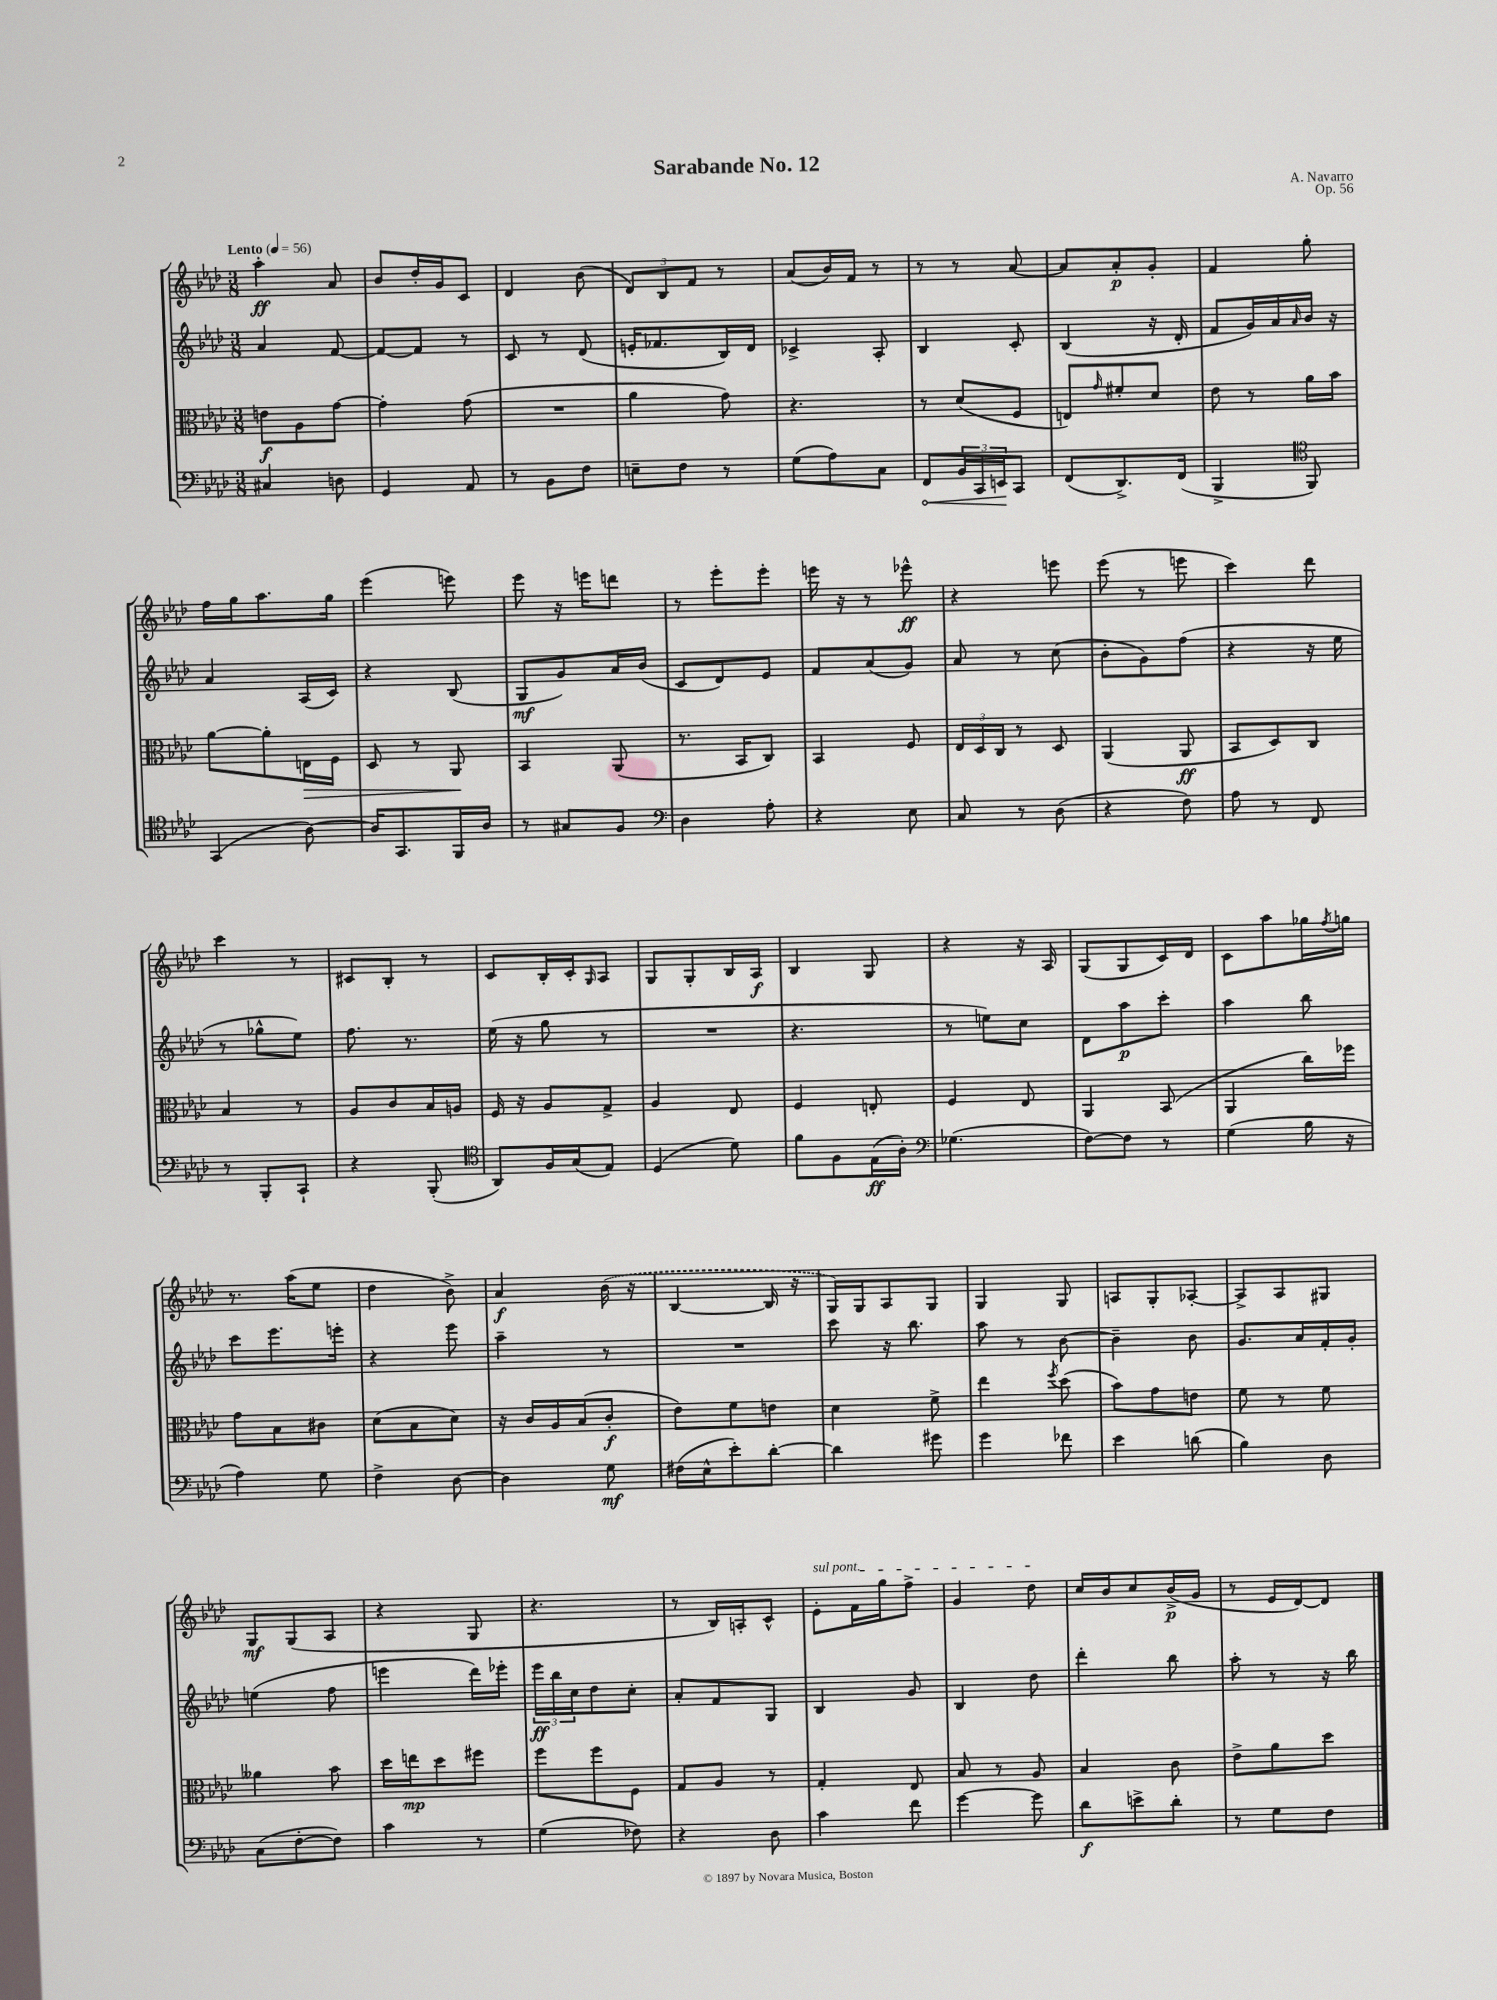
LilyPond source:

\header { title = "Sarabande No. 12" composer = "A. Navarro" opus = "Op. 56" }
<<
\new StaffGroup <<
\new Staff = "s0" {
    \clef treble \key aes \major \numericTimeSignature \time 3/8 \tempo "Lento" 4 = 56
    aes''4-.\ff aes'8 |
    bes'8 des''16-. g'16 c'8 |
    des'4 bes'8( |
    \tuplet 3/2 { des'8) bes8 f'8 } r8 |
    aes'8( bes'16) f'16 r8 |
    r8 r8 aes'8~ |
    aes'8 aes'8-.\p g'8-. |
    f'4 g''8-. |
    f''16 g''16 aes''8. g''16 |
    ees'''4( e'''8) |
    ees'''8 r16 e'''16 d'''8 |
    r8 ees'''8-. ees'''8-. |
    e'''16 r16 r8 ees'''8-^\ff |
    r4 e'''8 |
    ees'''8( r8 e'''8 |
    c'''4) des'''8 |
    c'''4 r8 |
    cis'8 bes8-. r8 |
    c'8 bes16-. c'16-. \grace { g16 } aes8 |
    g8 g8-. bes16 aes16\f |
    bes4 g8 |
    r4 r16 aes16 |
    g8( g8 c'16) des'16 |
    c'8 aes''8 ges''16 \acciaccatura { f''8 } g''16 |
    r8. aes''16( ees''8 |
    des''4 bes'8->) |
    aes'4\f \once \slurDashed bes'16( r16 |
    bes4~ bes16 r16 |
    g16) g16 aes8 g8 |
    g4 g8 |
    a8 g8-. aes8~-. |
    aes8-> aes8 gis8 |
    g8\mf g8( aes8 |
    r4 g8 |
    r4. |
    r8 bes16) a16-. c'8-^ |
    \once \override TextSpanner.bound-details.left.text = \markup { \italic "sul pont." } ees'8-.\startTextSpan f'16 g''16 f''8-> |
    g'4 des''8\stopTextSpan |
    c''16 bes'16 c''8 bes'16->\p( g'16 |
    r8 ees'16 des'16~) des'8 \bar "|." |
}
\new Staff = "s1" {
    \clef treble \key aes \major \numericTimeSignature \time 3/8
    aes'4 f'8~ |
    f'8~ f'8 r8 |
    c'8 r8 des'8( |
    e'16-. fes'8. bes16) des'16 |
    ces'4-> aes8-. |
    bes4 c'8-. |
    bes4( r16 des'16-. |
    f'8 g'16) aes'16 \grace { aes'16 } bes'16 r16 |
    aes'4 aes16( c'16) |
    r4 bes8( |
    g8\mf g'8) aes'16 bes'16( |
    c'8 des'8) ees'8 |
    f'8 aes'8( g'8) |
    aes'8 r8 c''8( |
    bes'8-. g'8) f''8( |
    r4 r16 ees''16 |
    r8 ges''8-^ ees''8) |
    f''8. r8. |
    ees''16( r16 g''8 r8 |
    R4. |
    r4. |
    r8 e''8) c''8 |
    des'8 aes''8\p c'''8-. |
    aes''4 bes''8 |
    c'''8 ees'''8. e'''16-. |
    r4 ees'''8 |
    aes''4-- r8 |
    R4. |
    c'''8 r16 bes''8. |
    aes''8 r8 bes'8~ |
    bes'4-- bes'8 |
    g'8. aes'16 f'16-. g'16-. |
    e''4( f''8 |
    e'''4 des'''16) ees'''16-. |
    \tuplet 3/2 { ees'''16\ff bes''16 c''16 } des''8 c''8-. |
    aes'8-. f'8 g8 |
    bes4 g'8 |
    bes4 des''8 |
    des'''4-. bes''8 |
    aes''8-. r8 r16 bes''16 \bar "|." |
}
\new Staff = "s2" {
    \clef alto \key aes \major \numericTimeSignature \time 3/8
    e'8\f aes8 g'8~ |
    g'4-. g'8( |
    R4. |
    aes'4 g'8) |
    r4. |
    r8 des'8( f8 |
    e8) \grace { g'16 } fis'8-. des'8 |
    ees'8 r8 aes'16 bes'16 |
    aes'8~ aes'8-. e16\> f16 |
    des8 r8 aes,8\! |
    bes,4 aes,8( |
    r8. bes,16 c8) |
    bes,4 f8 |
    \tuplet 3/2 { ees16 des16 c16 } r8 des8 |
    aes,4( aes,8\ff |
    bes,8 des8) c8 |
    bes4 r8 |
    aes8 c'8 bes16 a16 |
    f16 r16 aes8 g8-> |
    aes4 ees8 |
    f4 e8-. |
    f4 ees8 |
    aes,4 bes,8( |
    aes,4 c''16) fes''16 |
    g'8 bes8 cis'8 |
    des'8( bes8 des'8) |
    r16 c'16 aes16 bes16( c'8-.\f |
    ees'8) f'8 e'8 |
    des'4 f'8-> |
    ees''4 \acciaccatura { f''8 } des''8( |
    bes'8) g'8 e'8 |
    f'8 r8 f'8 |
    aeses'4 bes'8 |
    des''16 e''16\mp des''8 fis''8 |
    f''8 f''8 f8 |
    g8 aes8 r8 |
    g4-. ees8 |
    bes8 r8 aes8 |
    bes4 c'8 |
    ees'8-> aes'8 des''8 \bar "|." |
}
\new Staff = "s3" {
    \clef bass \key aes \major \numericTimeSignature \time 3/8
    cis4 d8 |
    g,4 aes,8 |
    r8 bes,8 f8 |
    e8-- f8 r8 |
    g8( aes8) c8 |
    \once \override Hairpin.circled-tip = ##t f,8\< \tuplet 3/2 { bes,16 c,16 e,16\! } c,8 |
    f,8( des,8.->) f,16( |
    bes,,4-> \clef tenor f,8) |
    g,4( aes8~) |
    aes16 g,8. f,16 aes16 |
    r8 gis8 f8 |
    \clef bass des4 aes8-. |
    r4 ees8 |
    c8 r8 des8( |
    r4 f8) |
    aes8 r8 f,8 |
    r8 bes,,8-. c,8-! |
    r4 bes,,8-.( |
    \clef tenor aes,8) f16 g16( ees8) |
    des4( des'8) |
    f'8 f8 ees16\ff( aes16-.) |
    \clef bass ges4.( |
    f8~) f8 r8 |
    g4( bes16 r16 |
    aes4) g8 |
    f4-> des8~ |
    des4 g8\mf |
    fis16( ees16-^ ees'8-.) des'8~-. |
    des'4 gis'8 |
    g'4 fes'8 |
    ees'4 d'8( |
    bes4) des8 |
    c8( f8~-. f8) |
    c'4 r8 |
    g4( fes8) |
    r4 des8 |
    c'4 f'8 |
    g'4~ g'8 |
    des'8\f e'8-> des'8-. |
    r8 g8 f8 \bar "|." |
}
>>
>>
\layout { \context { \Score \remove "Bar_number_engraver" } }
